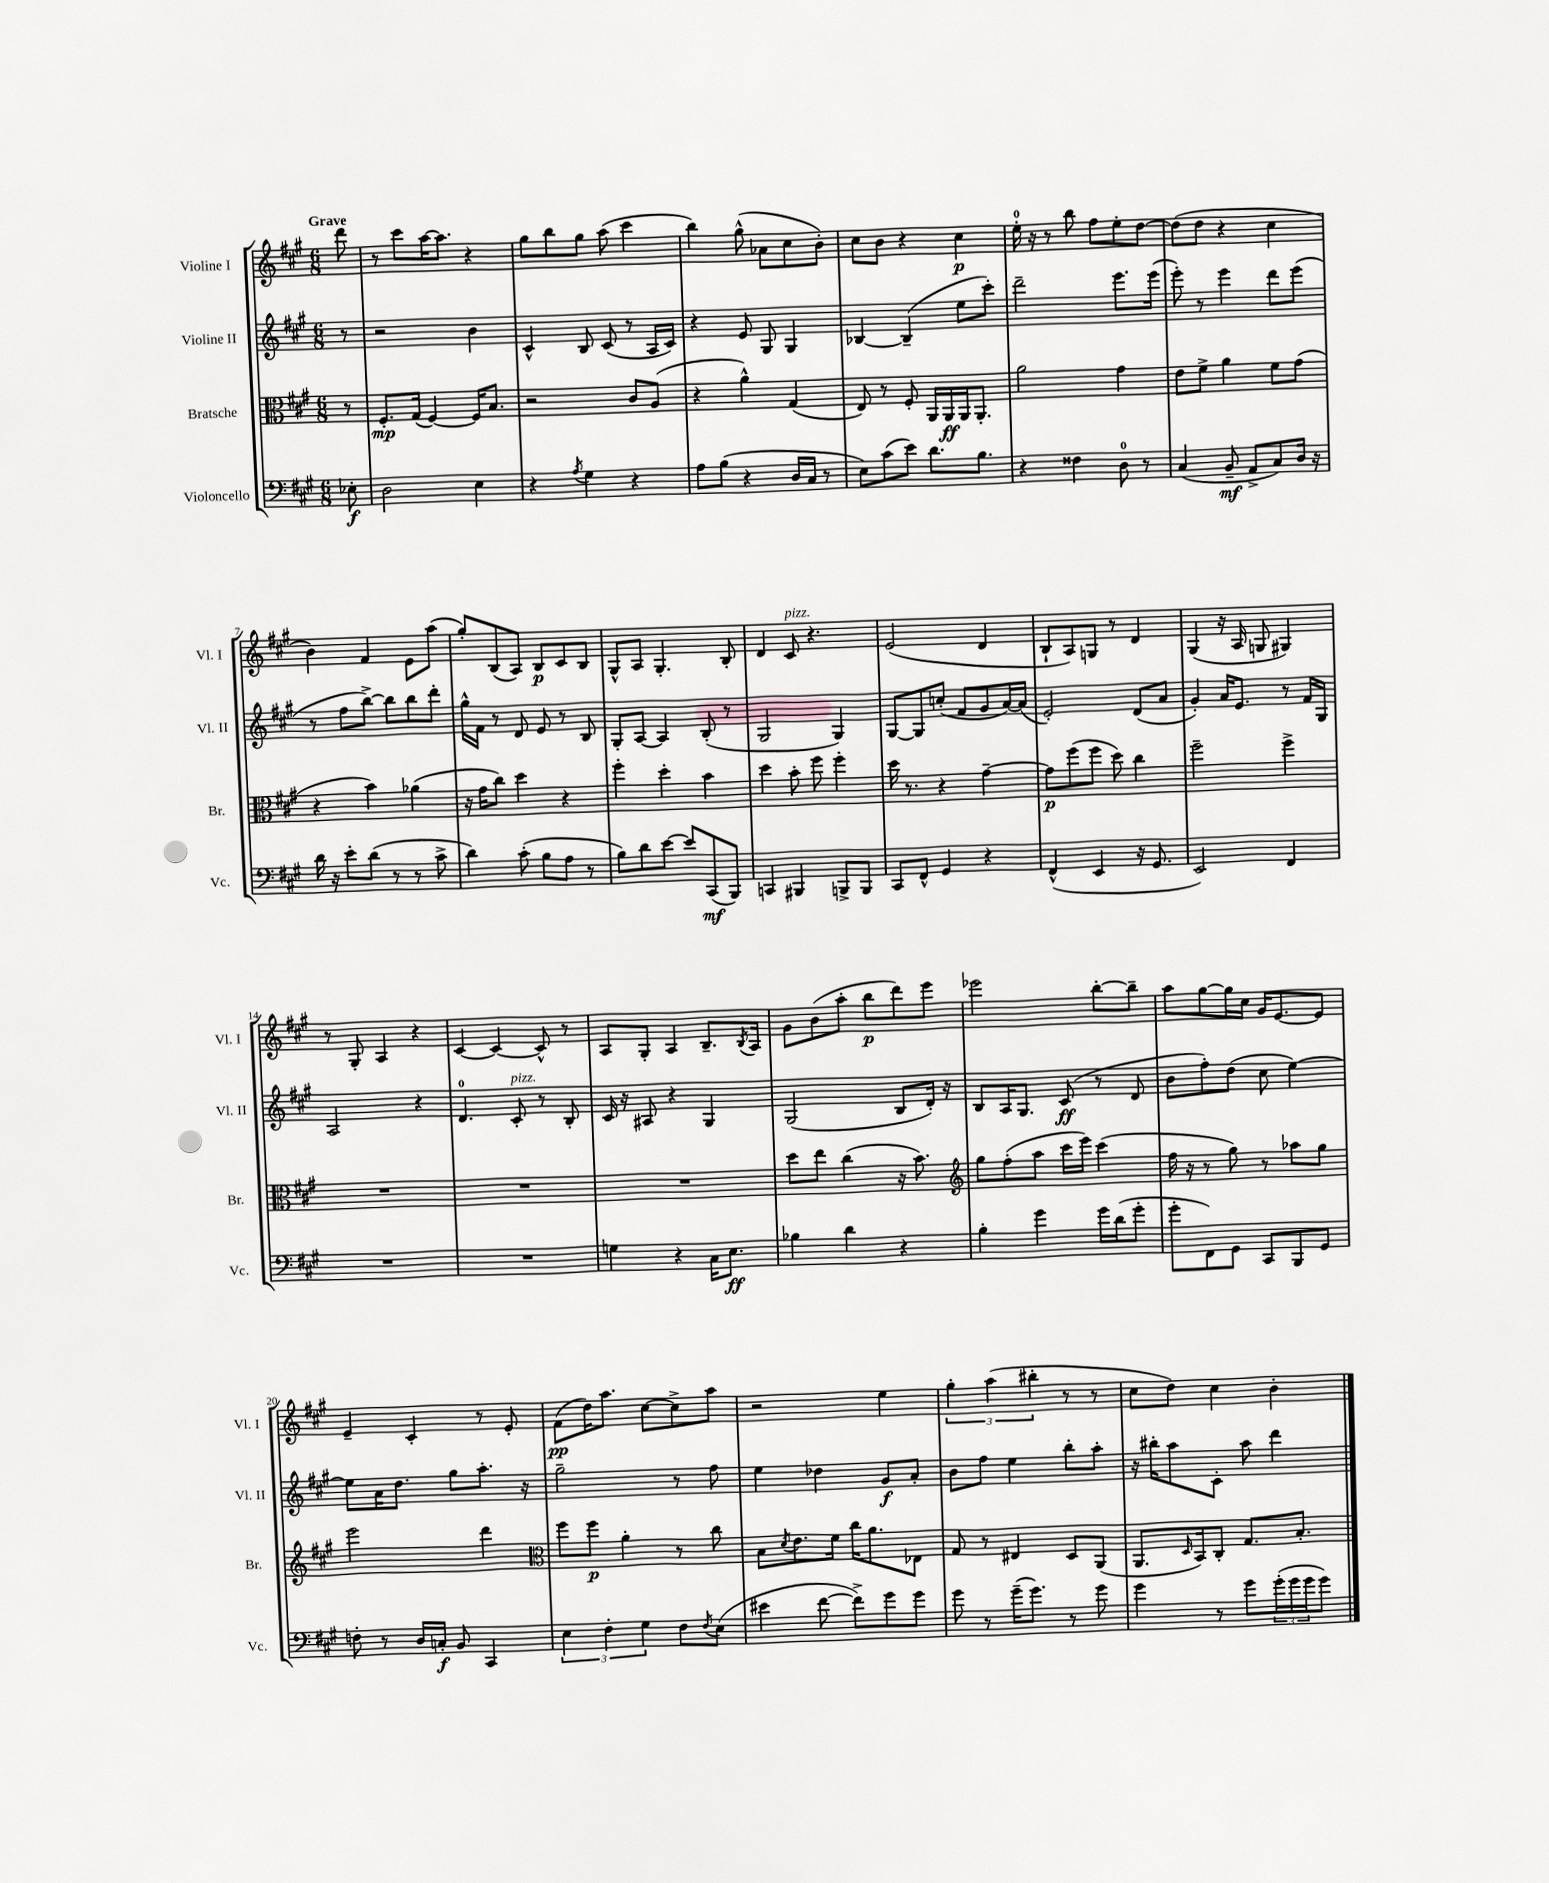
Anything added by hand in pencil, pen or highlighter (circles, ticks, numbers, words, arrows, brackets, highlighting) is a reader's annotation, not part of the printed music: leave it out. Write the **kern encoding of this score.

**kern	**kern	**kern	**kern
*staff4	*staff3	*staff2	*staff1
*clefF4	*clefC3	*clefG2	*clefG2
*k[f#c#g#]	*k[f#c#g#]	*k[f#c#g#]	*k[f#c#g#]
*M6/8	*M6/8	*M6/8	*M6/8
8E-'\	8r	8r	8ddd\
=	=	=	=
2D\	8.F#'/L	2r	8r
.	.	.	8ccc#\L
.	(16G#/Jk	.	.
.	[4F#/)	.	[16aa\K
.	.	.	8.aa\]J
4E\	16F#/]LK	4b\	4r
.	8.B/J	.	.
=	=	=	=
4r	2r	4c#^^/	8gg#\L
.	.	.	8bb\
8qA/	.	.	.
4G#\	.	8B/	8gg#\J
.	.	(8c#/	(8aa\
4r	8c#/L	8r	4ccc#\
.	(8A/J	16A/LL	.
.	.	16c#/JJ)	.
=	=	=	=
8A\L	4r	4r	4bb\)
(8B\J	.	.	.
4r	4a^^\)	8e/	(8gg#^^\
.	.	8G#/	8a-\L
16D/LL	(4G#/	4G#/	8cc#\
16C#/JJ	.	.	.
8r	.	.	8b'\J)
=	=	=	=
8E\L)	8E/)	[4B-/	8cc#\L
(8c#\	8r	.	8b\J
8e\J)	8F#'/	(4B-~/]	4r
8.d\L	16AA/LL	.	.
.	16AA/	.	.
.	16AA/J	8ee\L	4cc#\
8.B\J	8.AA'/J	.	.
.	.	8ccc#'\J)	.
=	=	=	=
4r	2a\	2ddd~\	16ee'\
.	.	.	16r
.	.	.	8r
4F##\	.	.	8bb\
.	.	.	8ff#\L
8D\	4g#\	8.eee\L	8ee'\
8r	.	.	[8dd\J
.	.	(16eee\Jk	.
=	=	=	=
(4C#/	8e\L	8eee'\)	(8dd\]L
.	8f#^\J	8r	8dd\J
8BB~/	4a\	4eee\	4r
8AA^/L	.	.	.
8C#/)	8f#\L	8ddd\L	4cc#\
16D/Jk	(8g#\J	(8eee\J	.
16r	.	.	.
=	=	=	=
16d\	4r	8r	4b\)
16r	.	.	.
8e'\L	.	8ff#\L	.
(8d\J	4b\)	[8bb^\J)	4f#/
8r	.	8bb\]L	.
8r	(4a-\	8bb\	8e\L
8c#^\	.	8ddd'\J	(8aa\J
=	=	=	=
4d\)	16r	16gg#^^\LL	8gg#'/L)
.	16g#\LK	16f#\JJ	.
.	8cc#\J)	8r	(8B/
(8c#'\	4dd\	8d/	8A/J)
8B\L	.	8e/	8B/L
8A\J	4r	8r	8c#/
8r	.	8B/	8B/J
=	=	=	=
8B\L)	4ff#'\	8G#'/L	8G#^^/L
8d\	.	[8A/J	8A/J
[8e\J	4dd'\	4A/]	4.G#'/
8e/]L	.	.	.
(8CC#/	4b\	(8B'/	.
8BBB/J)	.	8r	8B'/
=	=	=	=
4CC/	4dd\	2G#/	4d/
4BBB#/	8b'\	.	8c#/
.	8ff#\	.	4.r
8BBB^/L	4ff#'\	4G#/)	.
8BBB/J	.	.	.
=	=	=	=
8CC#/L	16dd\	[8G#/L	(2e/
.	8.r	.	.
8FF#^^/J	.	8G#/]	.
4GG#/	4r	(8cc'/J	.
.	.	8f#/L	.
4r	[4g#~\	8g#/	4d/
.	.	[16a/L)	.
.	.	(16a/]JJ	.
=	=	=	=
(4FF#^^/	8g#\]L	2e'/)	8B`/L
.	(8ff#\	.	8A/)
4EE/	8ff#\J	.	8G/J
.	8dd\)	.	8r
16r	4cc#\	(8d/L	4d/
8.GG#/	.	.	.
.	.	8a/J	.
=	=	=	=
2EE/)	2ff#~\	4g#'/)	(4G#/
.	.	16a/LK	16r
.	.	8.e/J	16A/
.	.	.	8G/
4FF#/	4ff#^\	8r	4G#/)
.	.	16f#/LL	.
.	.	16G#/JJ	.
=	=	=	=
2.r	2.r	2A/	8r
.	.	.	8G#'/
.	.	.	4A/
.	.	4r	4r
=	=	=	=
2.r	2.r	4.d/	[4c#/
.	.	.	4c#/_
.	.	8c#'/	.
.	.	8r	8c#^^/]
.	.	8B'/	8r
=	=	=	=
4G\	2.r	16c#/	8A/L
.	.	16r	.
.	.	8A#/	8G#'/J
4r	.	4r	4A/
16C#\LK	.	4G#/	8.B~/L
8.E\J	.	.	.
.	.	.	8qB/
.	.	.	16A/Jk
=	=	=	=
4B-\	8dd\L	(2G#/	8g#\L
.	8ee\J	.	(8b\
4d\	(4cc#\	.	8aa'\J
.	.	.	8bb\L
4r	16r	8B/L	8ddd\)
.	8.b\)	.	.
.	.	16d'/Jk)	8eee\J
.	.	16r	.
=	=	=	=
*	*clefG2	*	*
4B'\	8gg#\L	8B/L	2eee-\
.	(8ff#'\	16A/K	.
.	.	8.G#/J	.
4g#\	8aa\J	.	.
.	16ccc#\LL	(8c#/	.
.	16eee\JJ)	.	.
16g#\LL	(4ccc#\	8r	[8bb'\L
(16d\J	.	.	.
8g#'\J	.	8d/	8bb~\]J
=	=	=	=
8g#'\L	16ff#\	8b\L	8aa\L
.	16r	.	.
8FF#\)	8r	8ff#'\)	[8gg#\
8GG#\J	8gg#\)	(8dd\J	16gg#\]L
.	.	.	16cc#\JJ
8CC#/L	8r	8cc#\	16g#/LK
.	.	.	[8.e/
8BBB/	8aa-\L	[4ee\)	.
8GG#/J	8gg#\J	.	8e/]J
=	=	=	=
8F'\	2eee\	8ee\]L	4e~/
8r	.	16a\K	.
.	.	8.dd\J	.
16D/LL	.	.	4c#'/
16C'/JJ	.	.	.
8BB/	.	8gg#\L	.
4CC#/	4ddd\	8.aa'\J	8r
.	.	.	8e'/
.	.	16r	.
=	=	=	=
*	*clefC3	*	*
6E\	8ff#\L	2gg#~\	(8f#\L
.	8ff#\J	.	16dd\K)
6F#'\	.	.	.
.	.	.	8.aa\J
.	4a'\	.	.
6G#\	.	.	.
.	.	.	[8cc#\L
8F#\L	8r	8r	8cc#^\]
8qF#/	.	.	.
(8E\J	8cc#\	8ff#\	8aa\J
=	=	=	=
4e#\	8B\L	4ee\	2r
.	8qd/	.	.
.	8.e\	.	.
[8f#\	.	4dd-\	.
.	16f#\Jk	.	.
8f#^\]L)	16cc#\LK	.	.
.	8.a\	.	.
8g#\	.	8g#/L	4ee\
8g#\J	8E-\J	8a'/J	.
=	=	=	=
8g#\	8G#/	8b\L	6gg#'\
8r	8r	8ff#\J	.
.	.	.	(6aa\
(16g#~\LK	4E#/	4ee\	.
8.g#\J)	.	.	.
.	.	.	6bb#'\
8r	8D/L	8bb'\L	8r
8g#\	(8AA/J	8aa'\J	8r
=	=	=	=
4g#\	8.AA/L	16r	8cc#\L
.	.	16bb#'\LK	.
.	.	8aa\	8dd\J)
.	16qqD/	.	.
.	16BB/k)	.	.
8r	8C#'/J	8c#'\J	4cc#\
8g#\L	8.G#/L	8aa\	.
(24g#'\L	.	4ddd\	4b'\
24g#\	.	.	.
.	8.B'/J	.	.
24g#\J	.	.	.
8g#\J)	.	.	.
==	==	==	==
*-	*-	*-	*-
